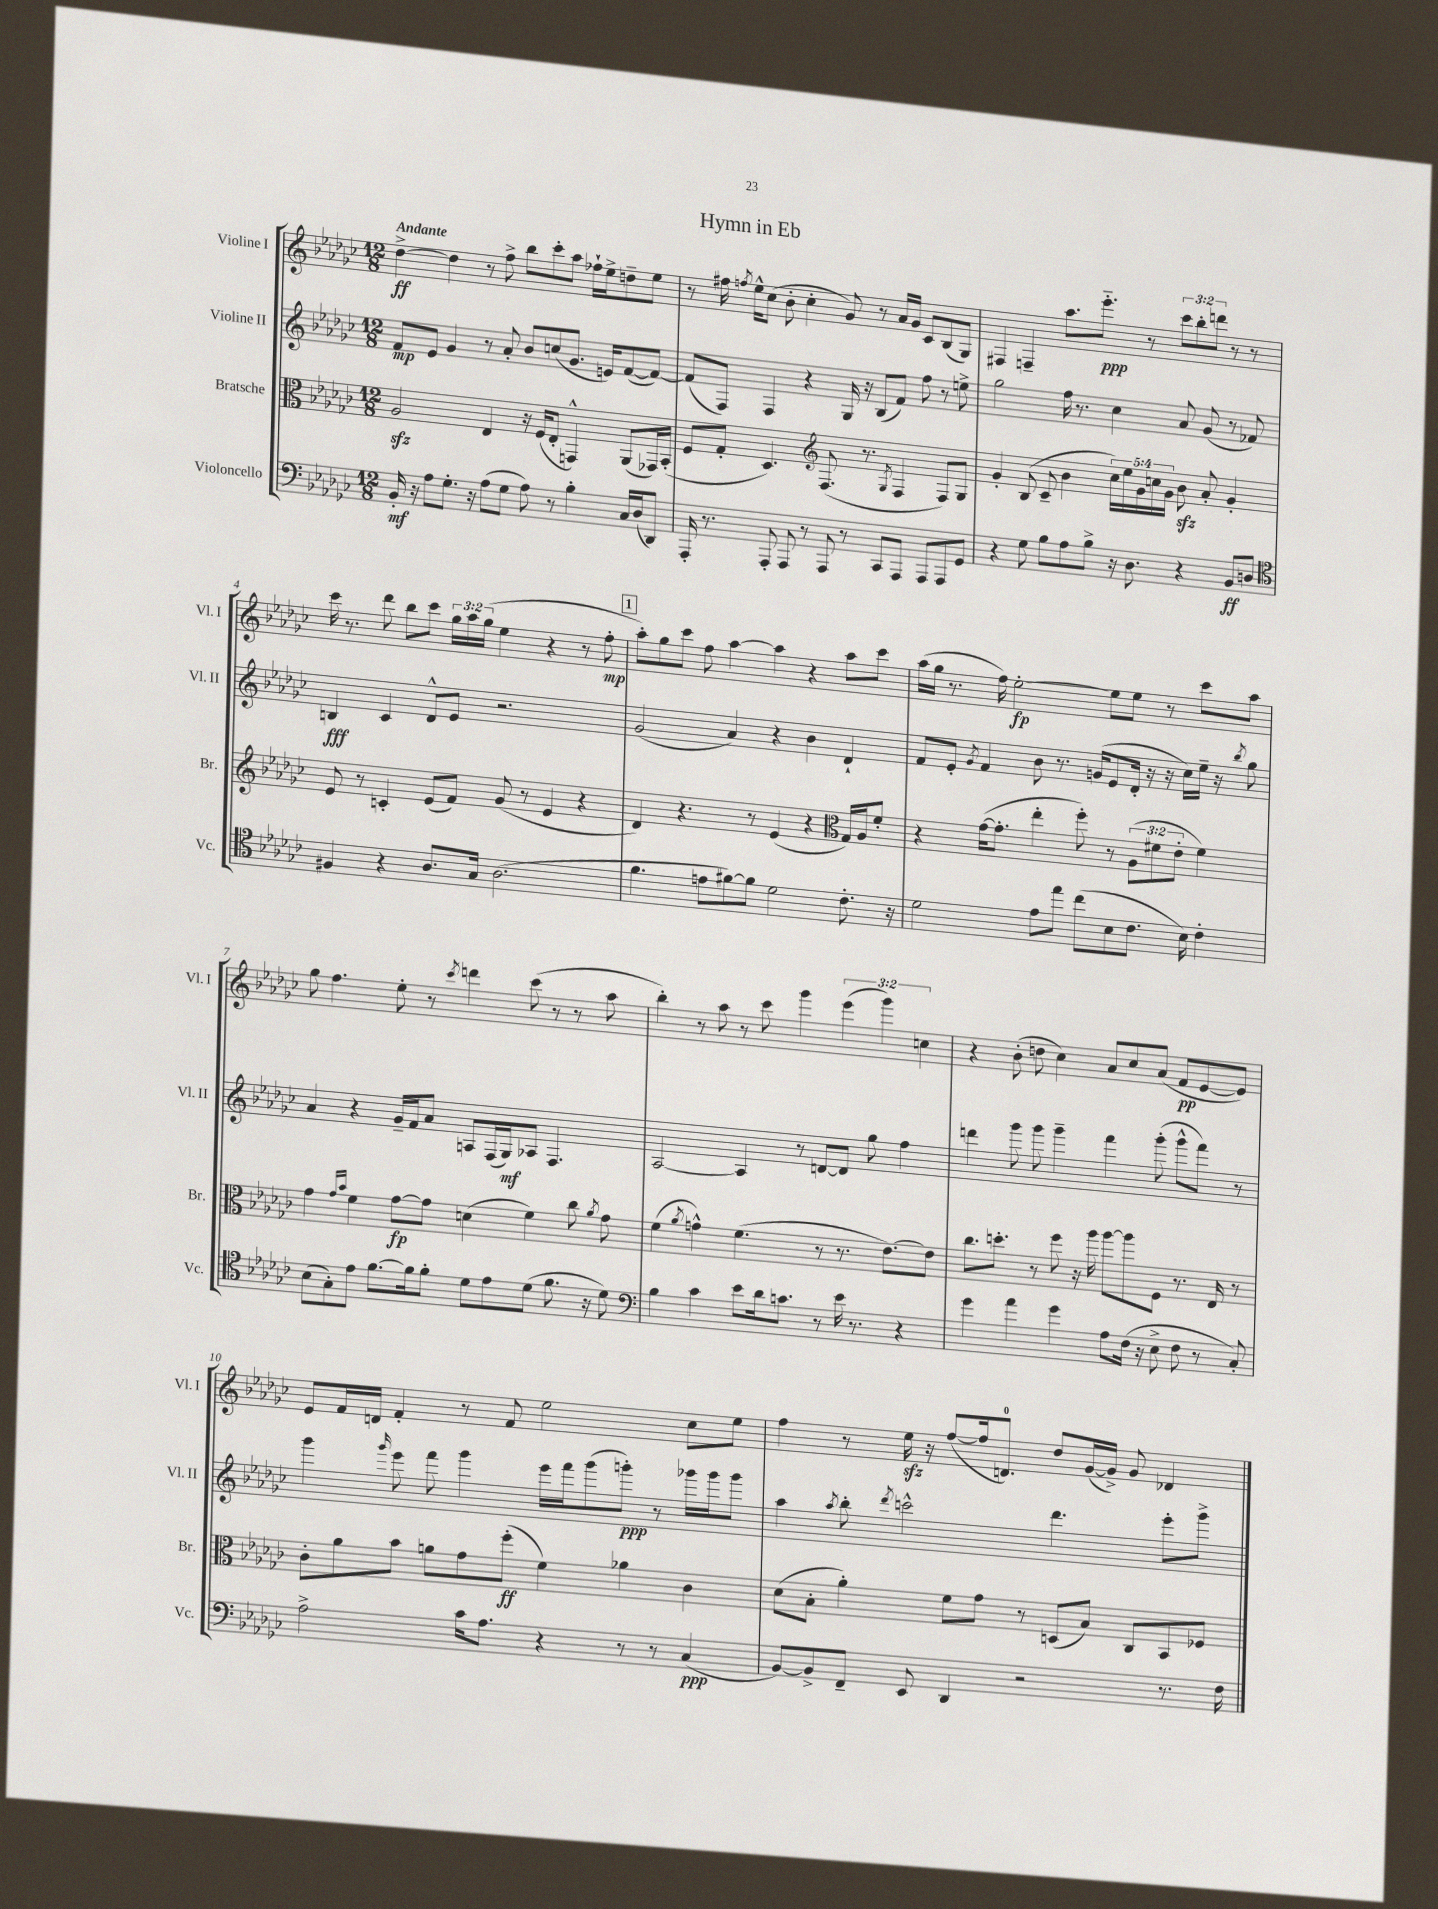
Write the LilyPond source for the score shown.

\header { title = "Hymn in Eb" }
<<
\new StaffGroup <<
\new Staff = "s0" \with { instrumentName = "Violine I" shortInstrumentName = "Vl. I" } {
    \clef treble \key ges \major \numericTimeSignature \time 12/8 \override Staff.TupletNumber.text = #tuplet-number::calc-fraction-text \tempo "Andante"
    \autoBeamOff des''4~->\ff des''4 r8 f''8-> bes''8[ ces'''8-. aes''8] fes''16[-! ees''16-> d''8-- ees''8] |
    r8 fis''16 \acciaccatura { f''8 } ees''16[-^ ces''8]( bes'8-. ces''4-. ges'8) r8 aes'16[ ges'16] ces'8[ bes8( ges8]) |
    fis4 f4-- aes''8.[ ees'''8.]-_\ppp r8 \tuplet 3/2 { ces'''8[ bes''8-. d'''8] } r8 r8 |
    ces'''16 r8. des'''8 bes''8[ ces'''8] \tuplet 3/2 { ges''16[ aes''16 ges''16]( } ees''4 r4 r8 f''8-.\mp |
    \mark \markup { \box "1" } aes''8[-.) ges''8 ces'''8] f''8 aes''4~ aes''4 r4 aes''8[ ces'''8] |
    aes''16[( ges''16] r8. f''16) ees''2~-.\fp ees''8[ ees''8] r8 ces'''8[ aes''8] |
    ges''8 f''4. ees''8-. r8 \acciaccatura { ces'''8 } d'''4 ces'''8( r8 r8 aes''8 |
    bes''4-.) r8 aes''8 r8 ces'''8 ges'''4 \tuplet 3/2 { ees'''4( ges'''4) c''4 } |
    r4 bes'8-.( d''8 ces''4) aes'8[ ces''8 aes'8]( f'8[\pp ees'8~ ees'8]) |
    ees'8[ f'16 d'16] f'4-. r8 f'8 ees''2 ces''8[ ees''8] |
    f''4 r8 ees''16\sfz r16 f''8[~( f''16 d'8.]-0) des''8[ ges'16~( ges'16]->) ges'8 des'4 \bar "|." |
}
\new Staff = "s1" \with { instrumentName = "Violine II" shortInstrumentName = "Vl. II" } {
    \clef treble \key ges \major \numericTimeSignature \time 12/8
    \autoBeamOff f'8[\mp ees'8] ges'4 r8 aes'8-. bes'8[ c''8( ges'8.] e'16[) f'8~( f'8]~) |
    f'8[( f8]) f4 r4 ges16 r16 bes8[( f'8]) f''8 r8 e''8-> |
    ges''2 f''16 r8. ces''4 aes'8 ges'8( r8 fes'8) |
    b4\fff ces'4 des'8[-^ ees'8] r2. |
    \mark \markup { \box "1" } ges'2( aes'4) r4 bes'4 des'4-! |
    f'8[ ees'8]-. \acciaccatura { ges'8 } f'4 bes'8 r8. g'16[( ees'8 des'16]-. r16 r16 ces''16[) ees''16]-- r16 \acciaccatura { bes''8 } ges''8 |
    aes'4 r4 ges'16[-- f'16 aes'8] a8[ f16( ges16\mf) aes8] f4. |
    aes2~ aes4 r8 d'8[~ d'8] ges''8 f''4 |
    d'''4 ges'''8 ges'''8 ges'''4-- f'''4 ges'''8-.( ges'''8[-^ f'''8]) r8 |
    ges'''4 \grace { ges'''16 } ees'''8 f'''8 ges'''4 ees'''16[ f'''16 ges'''8( g'''8]-.\ppp) r8 ges'''16[ ges'''16 ges'''8] |
    aes''4 \acciaccatura { aes''8 } bes''8-. \acciaccatura { des'''8 } c'''2-^ des'''4. ees'''8[-. ges'''8]-> \bar "|." |
}
\new Staff = "s2" \with { instrumentName = "Bratsche" shortInstrumentName = "Br." } {
    \clef alto \key ges \major \numericTimeSignature \time 12/8 \override Staff.TupletNumber.text = #tuplet-number::calc-fraction-text
    \autoBeamOff aes2\sfz ees4 r16 f16[( ees8]-. g,4-^) aes,8[( ges,16) bes,16]-.( |
    f8[ ges8]-. des4.) \clef treble f8.( r8. \acciaccatura { ges8 } f4 f8[) ges8] |
    ges'4-. bes8( ces'8-- bes'4 \tuplet 5/4 { ces''16[) ees''16 ges'16 c''16 ges'16] } bes'8\sfz aes'8-. ges'4-. |
    ees'8 r8 c'4-. ees'8[( f'8]) ges'8( r8 ees'4 r4 |
    \mark \markup { \box "1" } des'4) r4. r8 ees'4( r4 \clef alto ges16[) aes16 f'8]-. |
    r4 ges'16[~( ges'8.]-. ees''4-. f''8-.) r8 \tuplet 3/2 { aes8[( fis'8 ees'8]-. } fis'4) |
    ges'4 \grace { ges'16[ bes'16] } f'4 ges'8[~\fp ges'8] d'4( f'4) ces''8 \acciaccatura { aes'8 } ges'8 |
    f'4( \acciaccatura { aes'8 } g'4-^) f'4.( r8 r8. ees'8.[~) ees'8] |
    ces''8.[ d''8.]-. r8 f''8 r16 aes''16 aes''8[~ aes''8 f8] r8. ees16 r8 |
    ces'8[-. aes'8 bes'8] a'8[ ges'8 f''8]-.\ff( f'4) aes'4 ces'4 |
    des'8[( bes8]-. aes'4-.) f'8[ ges'8] r8 d8[( bes8]) ces8[ bes,8 fes8] \bar "|." |
}
\new Staff = "s3" \with { instrumentName = "Violoncello" shortInstrumentName = "Vc." } {
    \clef bass \key ges \major \numericTimeSignature \time 12/8
    \autoBeamOff bes,16-.\mf r16 aes8[ ges8.]-. r16 aes8[( ges8] aes8) r8 bes4-. ces16[ des16( des,8]) |
    aes,,16-. r8. aes,,8-. aes,,8 r8 aes,,8 r8 ces,8[ aes,,8] aes,,8[ aes,,8 ges,8] |
    r4 ges8 bes8[ aes8 bes8]-> r16 des8. r4 bes,8[\ff d8] |
    \clef tenor fis4 r4 aes8.[ ges16] aes2.( |
    \mark \markup { \box "1" } f'4. e'8[ fis'8~) fis'8] des'2 ces'8.-. r16 |
    des'2 ees'8[ ees''8] ces''8[( bes8 ces'8.] bes16) ces'4-. |
    bes8[( ges8-.) ees'8] f'8.[~ f'16 f'8]-. des'8[ ees'8 des'8]( f'8. r16 des'8) |
    \clef bass bes4 ces'4 ees'8[ des'16 c'8.] r8 ees'16 r8. r4 |
    ges'4 aes'4 ges'4 aes8[ f16]( r16 ees8-> f8 r8 ces8-.) |
    aes2-> ces'16[ aes8.] r4 r8 r8 ces4\ppp( |
    bes,8[~) bes,8-> f,8]-- ees,8 des,4 r2 r8. f16 \bar "|." |
}
>>
>>
